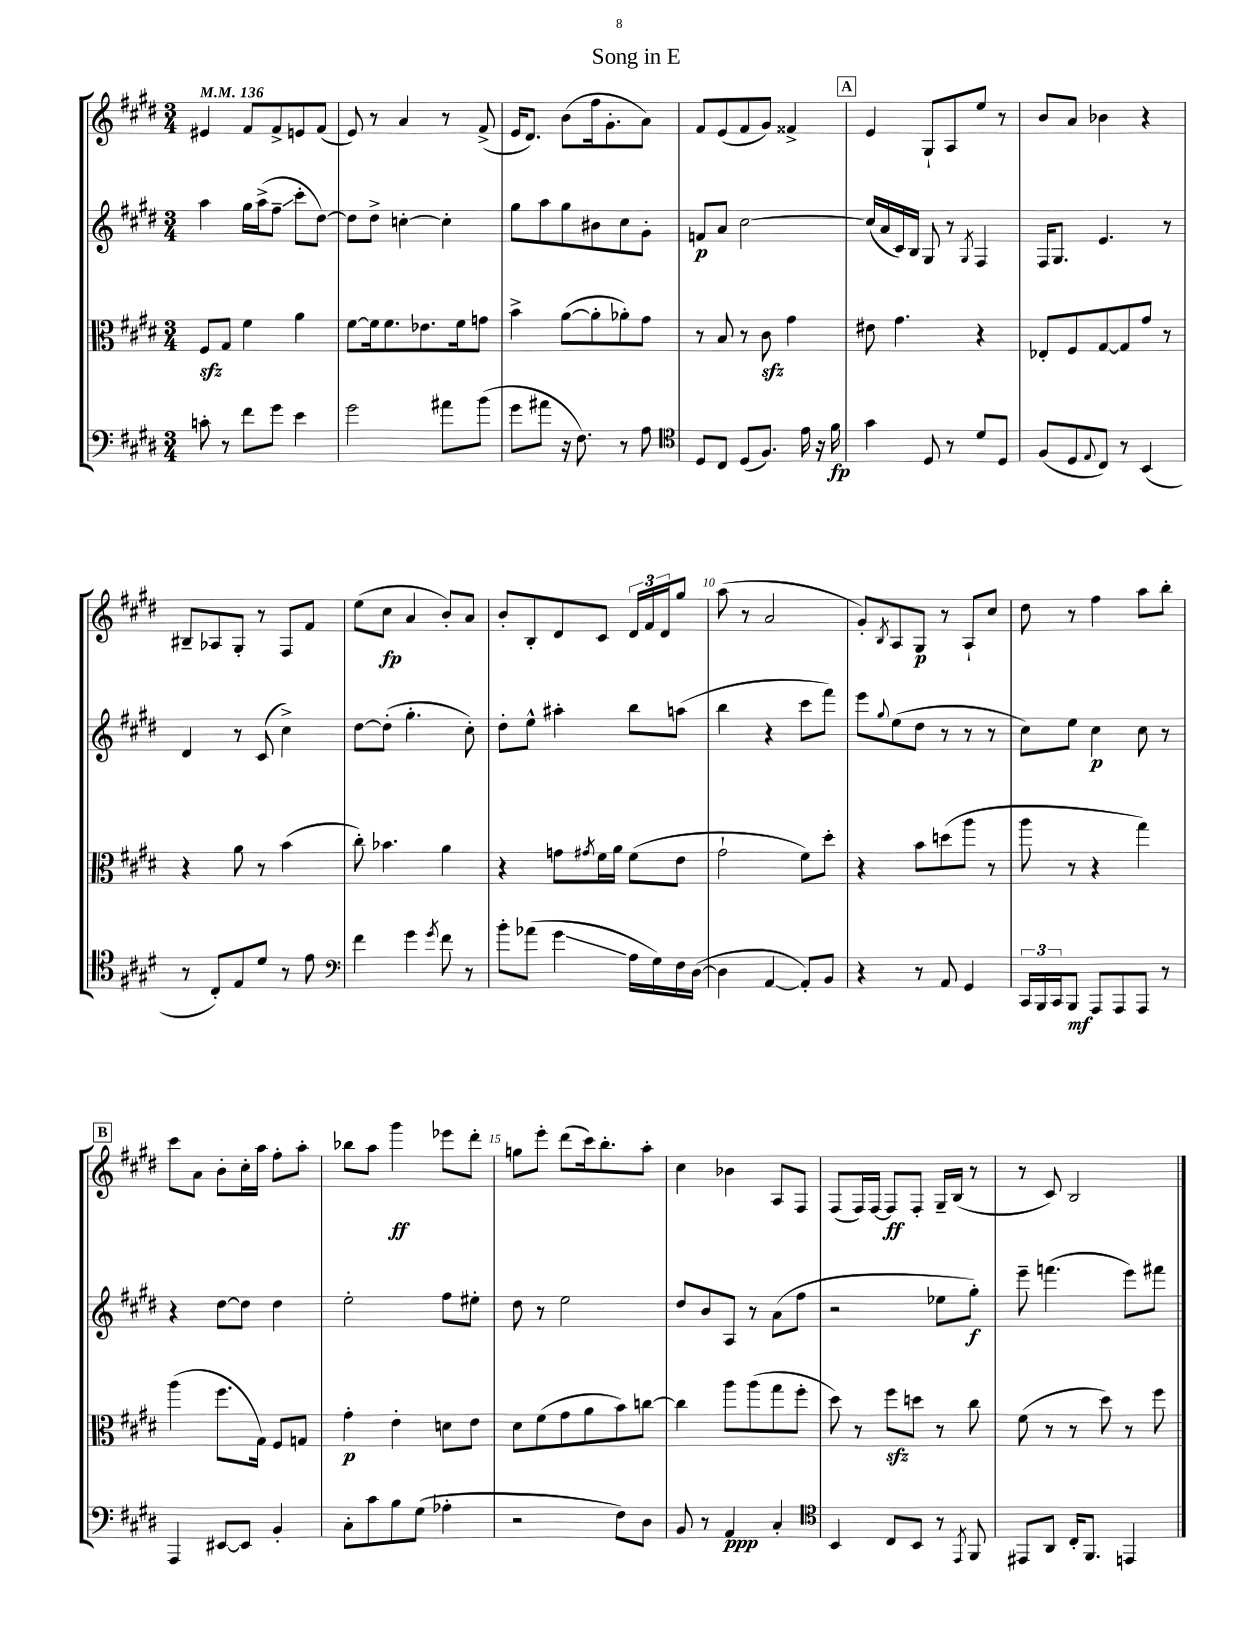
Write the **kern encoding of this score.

**kern	**kern	**kern	**kern
*staff4	*staff3	*staff2	*staff1
*clefF4	*clefC3	*clefG2	*clefG2
*k[f#c#g#d#]	*k[f#c#g#d#]	*k[f#c#g#d#]	*k[f#c#g#d#]
*M3/4	*M3/4	*M3/4	*M3/4
*MM136	*MM136	*MM136	*MM136
8c'	8F#	4aa	4e#
8r	8G#	.	.
8f#	4f#	16gg#	8f#
.	.	(16aa^	.
8g#	.	8ff#~	8f#^
4e	4a	8ccc#'	8e
.	.	[8dd#)	(8f#
=	=	=	=
2g#	[8f#	8dd#]	8e)
.	16f#]	8dd#^	8r
.	8.f#	.	.
.	.	[4cc'	4a
.	8.e-	.	.
8a#	.	4cc']	8r
.	16f#	.	.
(8b	8g	.	(8f#^
=	=	=	=
8g#	4b^	8gg#	16e
.	.	.	8.d#)
8a#	.	8aa	.
16r	([8a	8gg#	(8b
8.F#)	.	.	.
.	8a']	8b#	16ff#
.	.	.	8.g#'
8r	8a-')	8cc#	.
8A	8g#	8g#'	8a)
=	=	=	=
*clefC4	*	*	*
8D#	8r	8f	8f#
8C#	8B	8a	(8e
(8D#	8r	[2cc#	8f#
8.F#)	8c#	.	8g#)
.	4g#	.	4f##^
16e	.	.	.
16r	.	.	.
16f#	.	.	.
=	=	=	=
4g#	8e#	(16cc#]	4e
.	.	16a	.
.	4.g#	16c#)	.
.	.	16B	.
8D#	.	8G#	8G#`
8r	.	8r	8A
.	.	8qG#	.
8d#	4r	4F#	8ee
8D#	.	.	8r
=	=	=	=
(8F#	8E-'	16F#	8b
.	.	8.G#	.
8D#	8F#	.	8a
8qqE	.	.	.
8C#)	[8G#	4.e	4b-
8r	8G#]	.	.
(4BB	8g#	.	4r
.	8r	8r	.
=	=	=	=
8r	4r	4d#	8B#~
8C#')	.	.	8A-
8E	8a	8r	8G#'
8d#	8r	(8c#	8r
8r	(4b	4cc#^)	8F#
8e	.	.	8f#
=	=	=	=
*clefF4	*	*	*
4f#	8cc#')	[8dd#	(8ee
.	4.b-	(8dd#']	8cc#
4g#	.	4.gg#'	4a
8qg#	.	.	.
8f#	4a	.	8b')
8r	.	8cc#')	8a
=	=	=	=
8b'	4r	8dd#'	8b'
(8a-	.	8ee^^	8B'
4g#	8g	4aa#'	8d#
.	8qg#	.	.
.	16f#	.	8c#
.	16a	.	.
16A	(8f#	8bb	24d#
.	.	.	24f#
16G#)	.	.	.
.	.	.	24d#
16F#	8e	(8aa	8gg#
([16D#	.	.	.
=	=	=	=
4D#]	2g#`	4bb	(8aa
.	.	.	8r
[4AA	.	4r	2a
8AA'])	8f#)	8ccc#	.
8BB	8dd#'	8fff#)	.
=	=	=	=
4r	4r	8eee	8g#')
.	.	8qqgg#	8qB
.	.	(8ee	8A
8r	8b	8dd#	8G#
8AA	(8dd	8r	8r
4GG#	8aa	8r	8A`
.	8r	8r	8cc#
=	=	=	=
24CC#	8aa	8cc#)	8dd#
24BBB	.	.	.
24CC#	.	.	.
8BBB	8r	8ee	8r
8AAA	4r	4cc#	4ff#
8AAA	.	.	.
8AAA	4gg#)	8cc#	8aa
8r	.	8r	8bb'
=	=	=	=
4AAA	(4aa	4r	8ccc#
.	.	.	8a
[8EE#	8.ff#	[8dd#	8b'
8EE#]	.	8dd#]	16cc#'
.	16G#)	.	16aa
4BB'	8F#	4dd#	8ff#'
.	8G	.	8aa'
=	=	=	=
8C#'	4g#'	2ee'	8bb-
8c#	.	.	8aa
8B	4e'	.	4ggg#
(8G#	.	.	.
4A-'	8d	8ff#	8eee-
.	8e	8ee#'	8ddd#'
=	=	=	=
2r	8d#	8dd#	8gg
.	(8f#	8r	8eee'
.	8g#	2ee	(8ddd#
.	8a	.	16ccc#)
.	.	.	8.bb'
8F#)	8b)	.	.
8D#	[8cc	.	8aa'
=	=	=	=
8BB	4cc]	8dd#	4cc#
8r	.	8b	.
4AA	8aa	8A	4b-
.	(8aa	8r	.
4C#'	8gg#	(8a	8A
.	8ff#'	8ff#	8F#
=	=	=	=
*clefC4	*	*	*
4BB	8dd#)	2r	(8F#
.	8r	.	16F#)
.	.	.	[16F#
8C#	8ff#	.	8F#]
8BB	8dd	.	8F#'
8r	8r	8ee-	16G#~
.	.	.	(16B
8qEE	.	.	.
8FF#	8cc#	8gg#')	8r
=	=	=	=
8EE#	(8f#	8eee~	8r
8AA	8r	(4.fff	8c#)
16C#'	8r	.	2B
8.FF#	.	.	.
.	8dd#)	.	.
4EE	8r	8eee)	.
.	8ff#	8fff#	.
==	==	==	==
*-	*-	*-	*-
